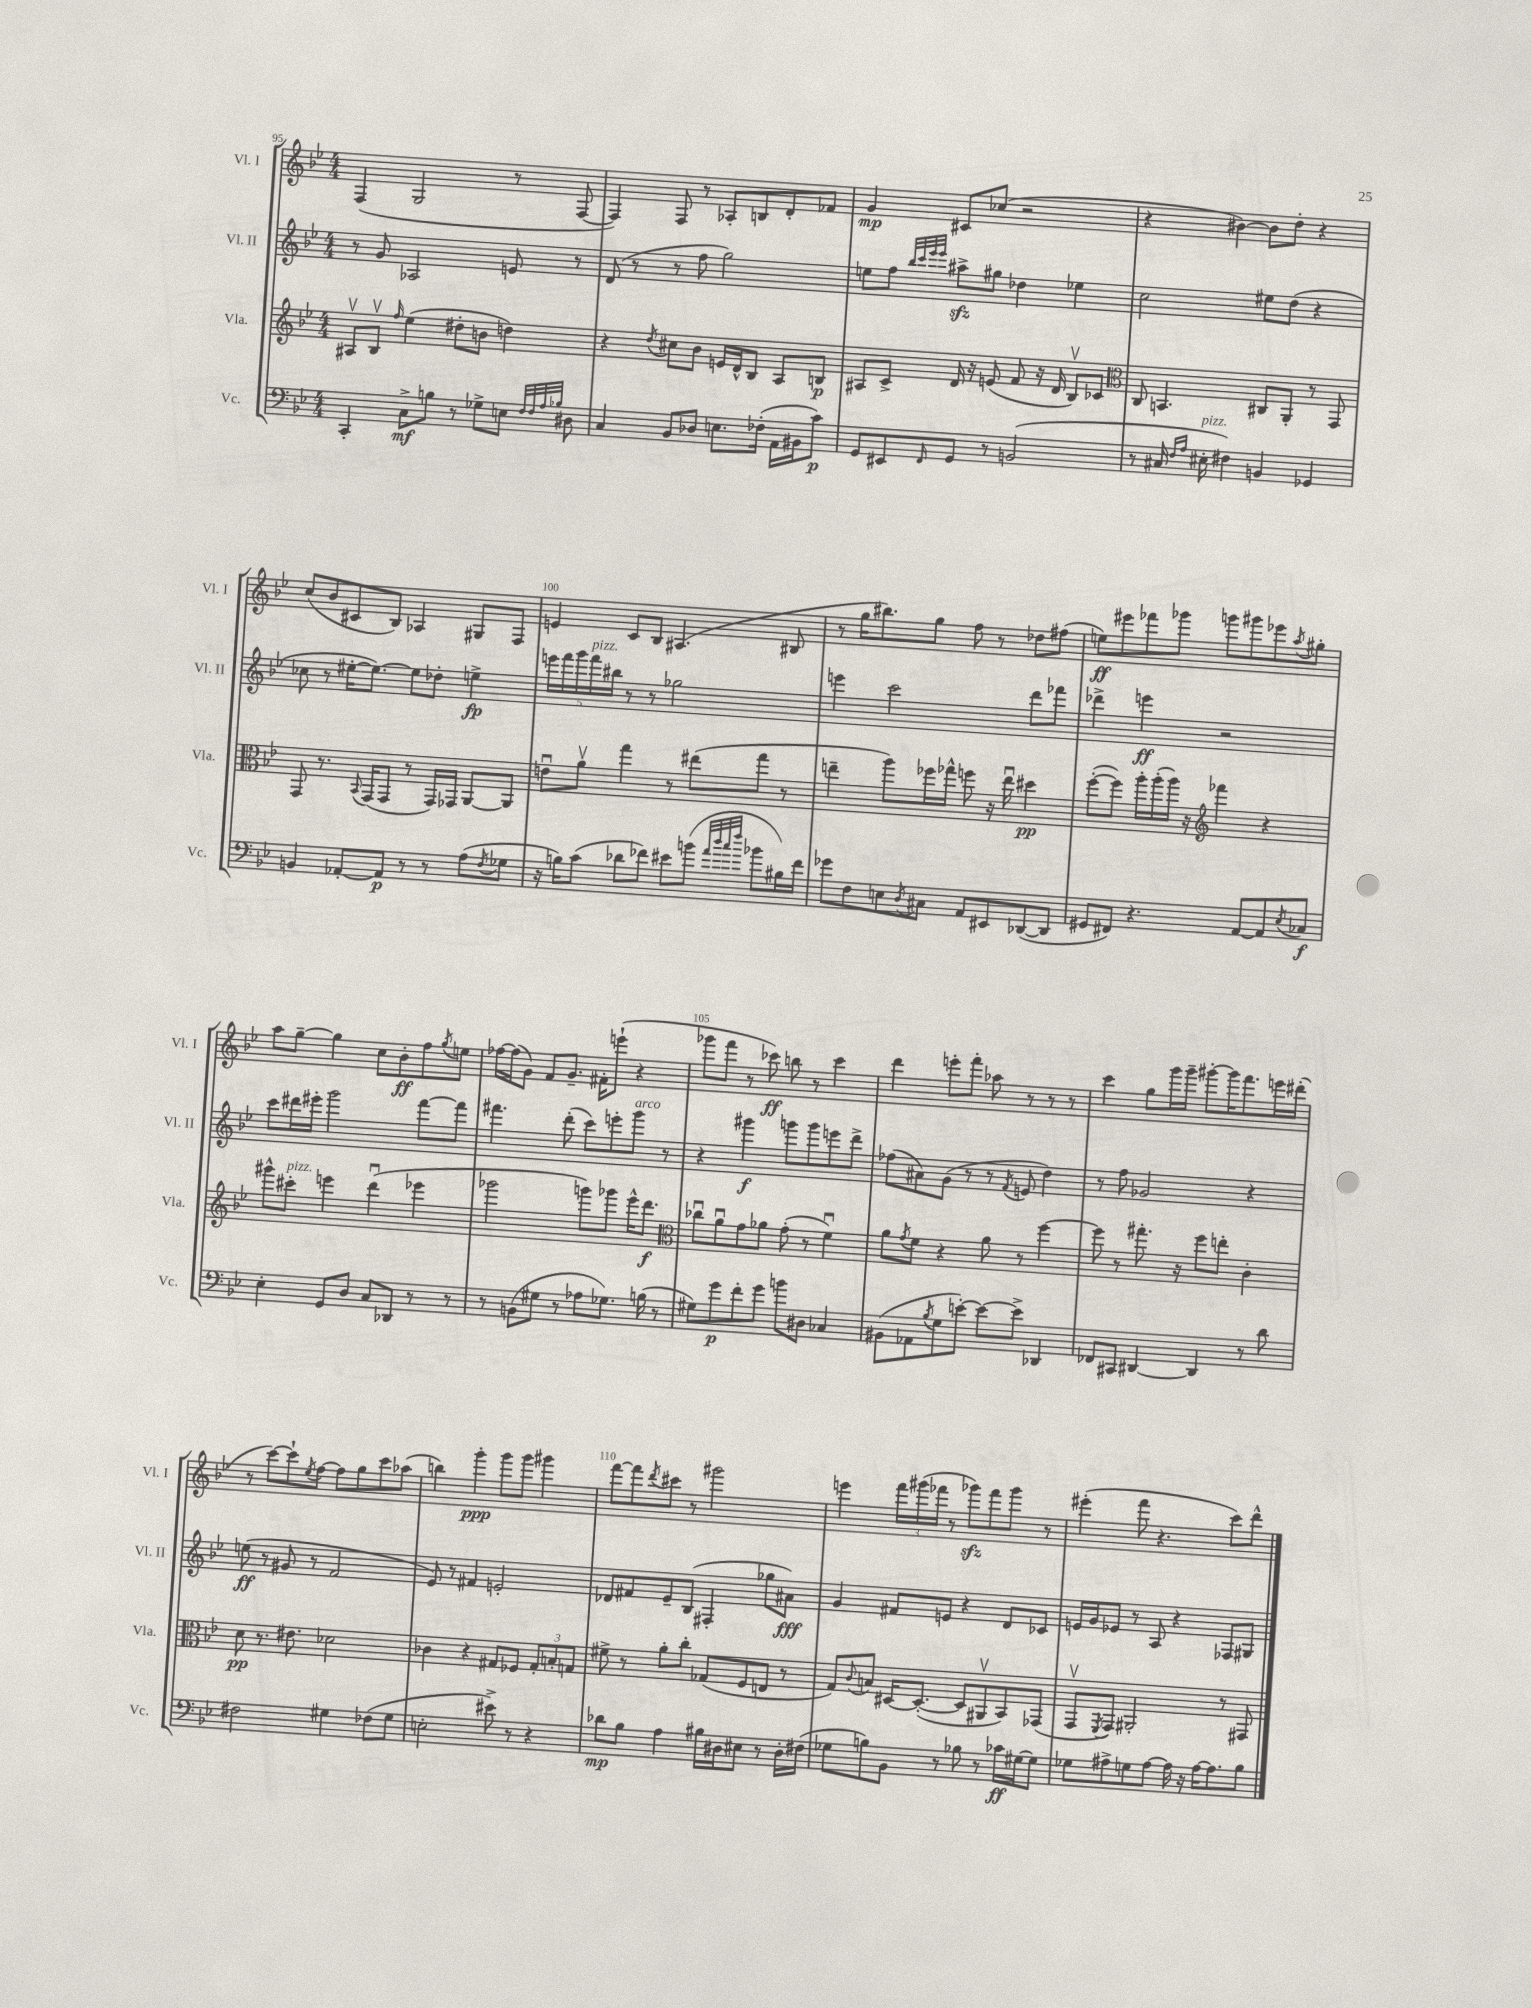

**kern	**kern	**kern	**kern
*staff4	*staff3	*staff2	*staff1
*clefF4	*clefG2	*clefG2	*clefG2
*k[b-e-]	*k[b-e-]	*k[b-e-]	*k[b-e-]
*M4/4	*M4/4	*M4/4	*M4/4
4CC'	8A#v	8r	(4F
.	8B-v	8g	.
.	16qqff	.	.
8C^	(4ee-	2A-	2G
8B	.	.	.
8r	8dd#'	.	.
8G-^	8b	.	.
8E	4dd)	8e	8r
32qqF	.	.	.
32qqF	.	.	.
32qqA	.	.	.
32qqB-	.	.	.
8D#	.	8r	[8F
=	=	=	=
4C	4r	(8d	4F])
.	.	8r	.
.	8qdd	.	.
8BB-	8cc#	8r	8F
8D-	8b-	8ff	8r
8.E	16e	2gg)	8A-'
.	16d^^	.	.
.	8B-	.	8B
(16F-'	.	.	.
16AA	8A	.	8d'
16BB#	.	.	.
8c)	8B	.	8f-
=	=	=	=
8GG	8A#	8ee	4g
8EE#	8c^	8ff	.
.	.	32qqbb-	.
.	.	32qqccc	.
.	.	32qqeee-	.
16qqFF	.	32qqeee-	.
8GG	16d	8aa#^	8c#
.	16r	.	.
8r	(8e	8gg#	(8cc-
(2BB	8f	4dd-	2r
.	16r	.	.
.	16d	.	.
.	8B-v)	4ee-	.
.	8c-	.	.
=	=	=	=
*	*clefC3	*	*
8r	8C	2cc	4r
16C#	4.BB	.	.
16qqF	.	.	.
16qqA	.	.	.
16E#'	.	.	.
4F#)	.	.	[4b#)
4BB	8C#	8ee#	8b#]
.	8AA'	(8dd	8dd'
4GG-	8r	4r	4r
.	8GG	.	.
=	=	=	=
4BB	8GG	8cc-	(8cc
.	8.r	8r	8b-
[8AA-'	.	[16ee#'	8c#
.	8qqBB-	.	.
.	(16GG	8.ee#_)	.
8AA-]	8GG	.	8B-)
8r	8r	8ee#]	4A-
8r	16GG)	8dd-'	.
.	16GG-	.	.
(8A	[8AA	4ee^	8G#
8qF	.	.	.
8G-	8AA]	.	8F
=	=	=	=
16r	8eu	20eee	4e
.	.	20fff	.
16B)	.	.	.
.	.	20ggg	.
(8c	8av	.	.
.	.	20fff	.
.	.	20bb#	.
8d-	4gg	8r	8c
8f-)	.	8r	8B-
8e#	8r	2gg-	(4.A#
(8b	(8ee#	.	.
32qqa	.	.	.
32qqdd	.	.	.
32qqcc	.	.	.
32qqff	.	.	.
8b-	8gg	.	.
16B#)	8r	.	8B#
16f-	.	.	.
=	=	=	=
8g-	4ee~	4eee	8r
8F	.	.	16gg
.	.	.	8.bb#)
8E	8aa)	2ccc	.
8qD	.	.	.
8C#	16ff-	.	8gg
.	16gg-^^	.	.
8AA	8ff	.	8ff
8EE#	16r	.	8r
.	16eeu	.	.
([8DD-	4dd#	8ddd	8dd-
8DD-]	.	8fff-	(8ff#
=	=	=	=
8GG#	([8ff'	4ddd-^	8ee)
8FF#)	8ff])	.	8eee#
4.r	16aa'	4eee	8fff-
.	(16aa'	.	.
.	16aa)	.	8ggg-
.	16r	.	.
*	*clefG2	*	*
.	4fff-	2r	8ggg
[8AA	.	.	8ggg#
8AA]	4r	.	8eee-
8qE-	.	.	8qaa
8C-	.	.	8gg#'
=	=	=	=
4E-'	8ggg#^^	8ccc	8aa
.	8ccc#'	16ddd#	[8gg~
.	.	16eee#'	.
8GG	4eee	2ggg	4gg]
8D	.	.	.
8C	(4dddu	.	8cc
8DD-	.	.	8b-'
8r	4eee-	[8fff	8ff
.	.	.	8qgg
8r	.	8fff]	8ee
=	=	=	=
8r	2ggg-	4.fff#	[16ff-
.	.	.	(16ff-]
(8BB	.	.	8g)
8G#	.	.	8f
8r	.	(8ddd'	8.g~
8A-	8ggg)	8ccc)	.
.	.	.	16f#'
8.G-)	8ggg-	8eee'	(8eee`
.	16eee-^^	8ggg	4r
(16B	8.ddd	.	.
8r	.	8r	.
=	=	=	=
*	*clefC3	*	*
8G#)	8cc-u	4r	8ggg-
8g	8au	.	8fff
8f'	8g	4ggg#	8r
8g	8a-	.	8ccc-)
8b	(8g'	8ggg	8bb
8D#	8r	8ggg	8r
4C-	4fu)	8eee	4ccc-
.	.	8ddd^	.
=	=	=	=
(8BB#	8a	(8ff-	4ddd
.	8qg	.	.
8AA-	8f	8a#)	.
8qB-	.	.	.
8G	4r	(8g	8eee'
[8e')	.	8r	8fff'
8e_	8a	8r	8aa-
.	.	8qf	.
8e^]	8r	8e	8r
4DD-	[4ff	4dd)	8r
.	.	.	8r
=	=	=	=
8FF-	8ff]	8r	4ccc
8CC#	8r	8ff	.
[4DD#	8.gg#'	2g-	8gg
.	.	.	16ggg
.	16r	.	16ggg~
4DD#]	8ff	.	[8ggg#'
.	8ee'	.	16ggg#]
.	.	.	8.fff
8r	4c'	4r	.
8d	.	.	16eee
.	.	.	(16ddd#'
=	=	=	=
2F#	8d	(8ee	8r
.	8.r	8r	[8ccc)
.	.	8g#	8ccc`]
.	8.e#	.	.
.	.	.	8qee-
.	.	8r	[8ff
4G#	2d-	2f	8ff]
.	.	.	8gg
(8F-	.	.	8ccc
8G#	.	.	(8aa-
=	=	=	=
2E'	4c-	8e-)	4bb)
.	.	8r	.
.	4r	4f#	4ggg'
8e#^)	8G#	2e'	8ggg
8r	8F-	.	8ggg
4r	12G#'	.	4ggg#
.	12B'	.	.
.	12G	.	.
=	=	=	=
8d-	8f#^	8d-	[8fff
8B-	8r	8f#	8fff]
.	.	.	8qddd
4A	8a'	8e-~	8ccc#
.	8cc'	(8B-	8r
16B#	(8G-	4F#'	2ggg#
16D#	.	.	.
8E#	8F	.	.
8r	8E	8gg-	.
16D#'	8r	8a#)	.
(16F#	.	.	.
=	=	=	=
8G-	8G)	4g	4eee
.	8qqc	.	.
8B)	8B	.	.
8BB-	[16D#	8f#	24fff
.	.	.	(24ggg#
.	(8.D#'_	.	.
.	.	.	24fff-
8r	.	8e	8r
8B-	8D#]	4r	8ggg-)
8r	8AA#v	.	8fff-
16c-	8BB-)	8d	8ggg-
[16G#	.	.	.
8G#]	(8GG-	8c-	8r
=	=	=	=
8G-	8GGv	16e	(4eee#'
.	.	16g	.
.	8qFF	.	.
8A#^	8GG)	8e-	.
8G	2AA#'	8r	8fff
[8A#	.	8A	4.r
16A#]	.	4r	.
16r	.	.	.
[16A#	.	.	.
8.A#]	.	.	.
.	8r	8F-	8ccc)
8B-	8GG#	8G#	8ddd^^
==	==	==	==
*-	*-	*-	*-
